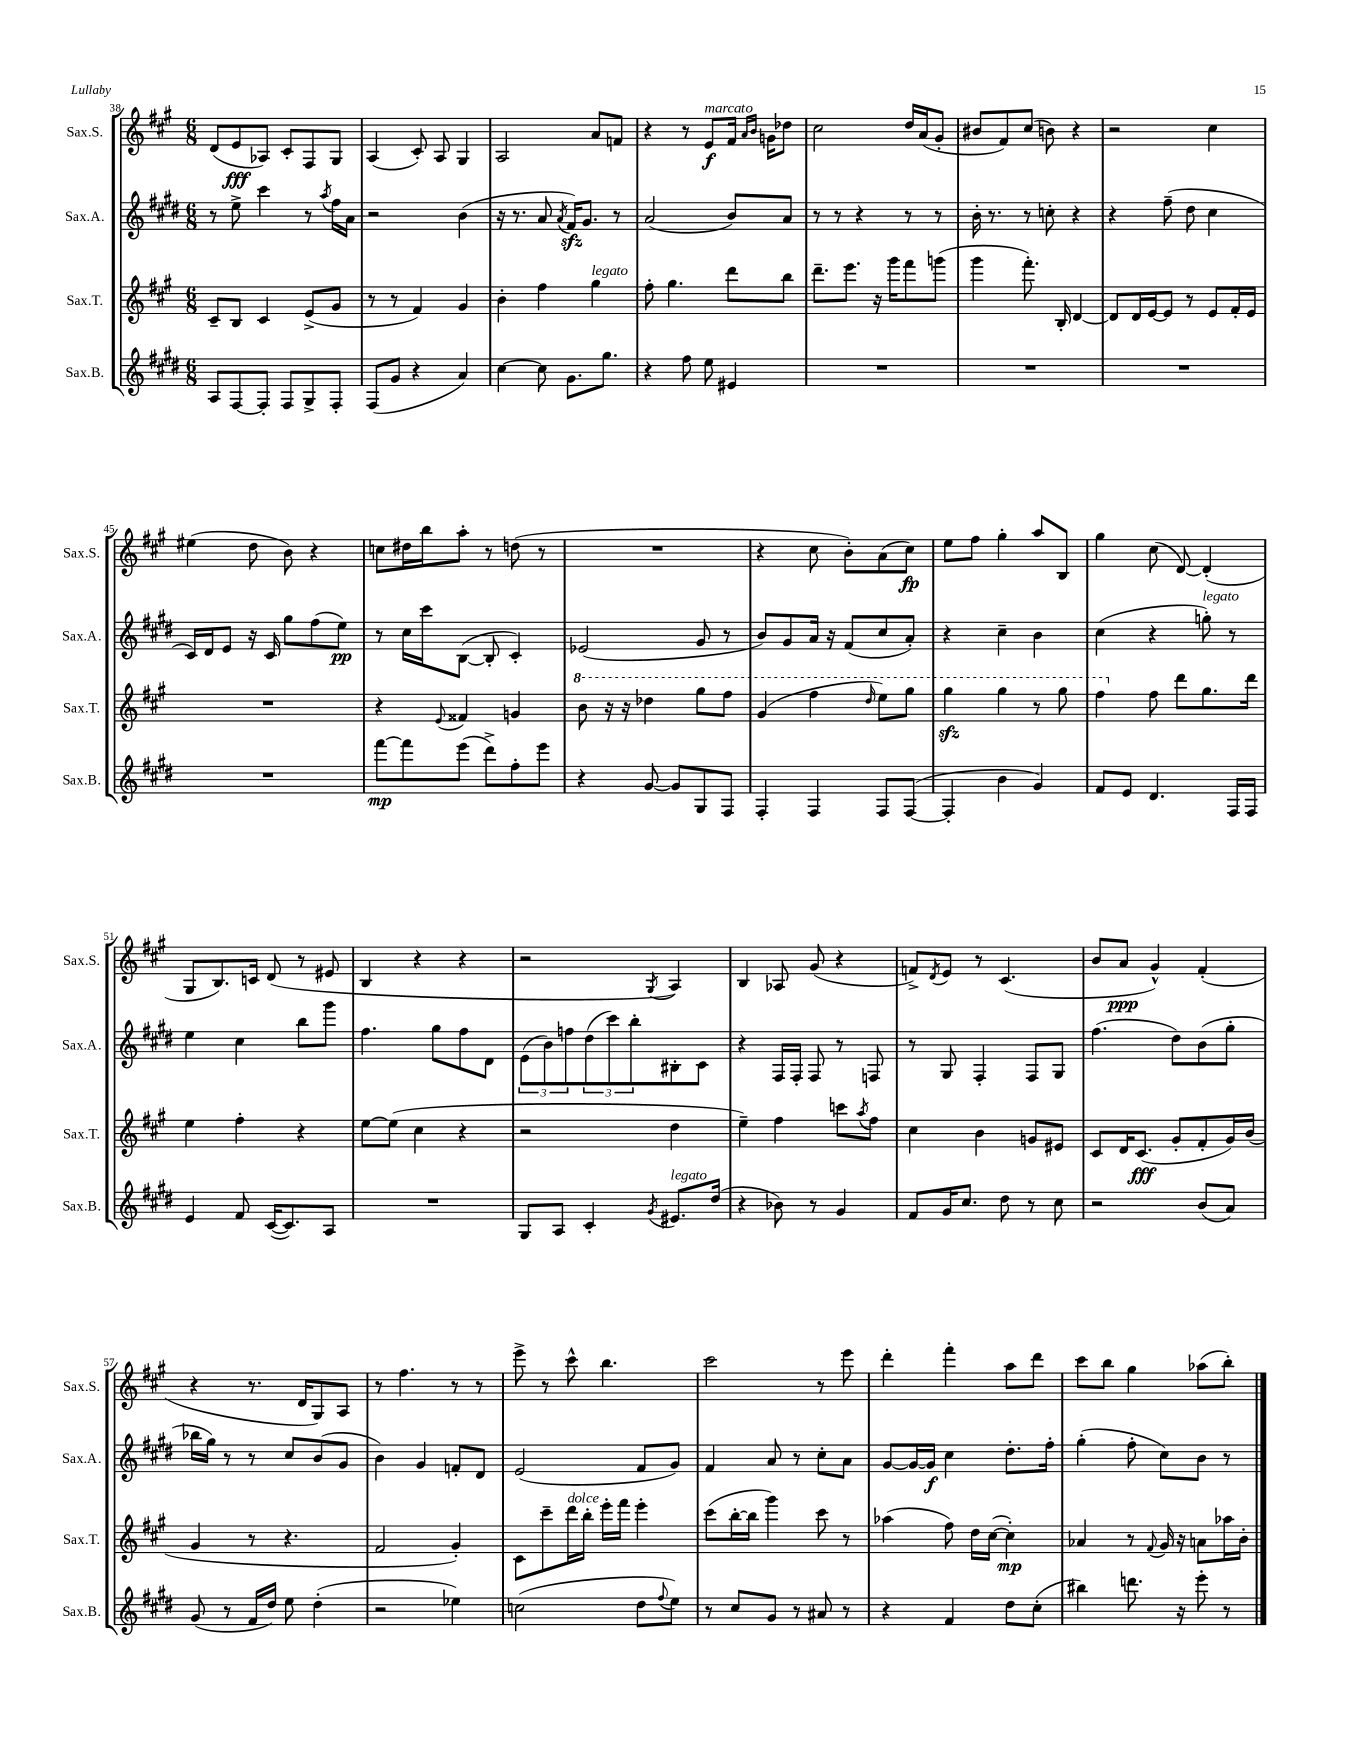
<<
\new StaffGroup <<
\new Staff = "s0" \with { instrumentName = "Sax.S." shortInstrumentName = "Sax.S." } {
    \clef treble \key a \major \numericTimeSignature \time 6/8
    d'8( e'8\fff aes8) cis'8-. fis8 gis8 |
    a4( cis'8-.) a8 gis4 |
    a2 a'8 f'8 |
    r4 r8 e'8\f^\markup { \italic "marcato" } fis'16 \grace { a'16 b'16 } g'16 des''8 |
    cis''2 d''16 a'16( gis'8-. |
    bis'8 fis'8) cis''8( b'8) r4 |
    r2 cis''4 |
    eis''4( d''8 b'8) r4 |
    c''8 dis''16 b''16 a''8-. r8 d''8( r8 |
    R2. |
    r4 cis''8 b'8-.) a'8( cis''8\fp) |
    e''8 fis''8 gis''4-. a''8 b8 |
    gis''4 cis''8( d'8~) d'4-.( |
    gis8 b8.) c'16 d'8( r8 eis'8 |
    b4 r4 r4 |
    r2 \acciaccatura { gis8 } a4) |
    b4 aes8 gis'8( r4 |
    f'8->) \acciaccatura { d'8 } e'8 r8 cis'4.( |
    b'8 a'8\ppp gis'4-^) fis'4-.( |
    r4 r8. d'16 gis8) a8 |
    r8 fis''4. r8 r8 |
    e'''8-> r8 cis'''8-^ b''4. |
    cis'''2 r8 e'''8 |
    d'''4-. fis'''4-. a''8 d'''8 |
    cis'''8 b''8 gis''4 aes''8( b''8-.) \bar "|." |
}
\new Staff = "s1" \with { instrumentName = "Sax.A." shortInstrumentName = "Sax.A." } {
    \clef treble \key e \major \numericTimeSignature \time 6/8
    r8 e''8-> cis'''4 r8 \acciaccatura { a''8 } fis''16 a'16 |
    r2 b'4( |
    r16 r8. a'8 \acciaccatura { a'8 } fis'16\sfz) gis'8. r8 |
    a'2( b'8) a'8 |
    r8 r8 r4 r8 r8 |
    b'16-. r8. r8 c''8-. r4 |
    r4 fis''8--( dis''8 cis''4 |
    cis'16) dis'16 e'8 r16 cis'16 gis''8 fis''8( e''8\pp) |
    r8 cis''16 cis'''16 b8~( b8-. cis'4-.) |
    ees'2( gis'8 r8 |
    b'8) gis'8 a'16 r16 fis'8( cis''8 a'8-.) |
    r4 cis''4-- b'4 |
    cis''4( r4 g''8-.^\markup { \italic "legato" }) r8 |
    e''4 cis''4 b''8 gis'''8 |
    fis''4. gis''8 fis''8 dis'8 |
    \tuplet 3/2 { e'8( b'8) f''8 } \tuplet 3/2 { dis''8( cis'''8) b''8-. } bis8-. cis'8 |
    r4 fis16 fis16-. fis8 r8 f8 |
    r8 gis8 fis4-. fis8 gis8 |
    fis''4.( dis''8) b'8( gis''8-. |
    bes''16 gis''16) r8 r8 cis''8 b'8( gis'8 |
    b'4) gis'4 f'8-. dis'8 |
    e'2( fis'8 gis'8) |
    fis'4 a'8 r8 cis''8-. a'8 |
    gis'8~ gis'16~ gis'16\f cis''4 dis''8.-. fis''16-. |
    gis''4-.( fis''8-. cis''8) b'8 r8 \bar "|." |
}
\new Staff = "s2" \with { instrumentName = "Sax.T." shortInstrumentName = "Sax.T." } {
    \clef treble \key a \major \numericTimeSignature \time 6/8
    cis'8-- b8 cis'4 e'8->( gis'8 |
    r8 r8 fis'4) gis'4 |
    b'4-. fis''4 gis''4^\markup { \italic "legato" } |
    fis''8-. gis''4. d'''8 b''8 |
    d'''8.-- e'''8. r16 gis'''16 fis'''8 g'''8( |
    gis'''4 fis'''8.-.) b16-. d'4~ |
    d'8 d'16 e'16~ e'8 r8 e'8 fis'16-. e'16 |
    R2. |
    r4 \appoggiatura { e'8 } fisis'4 g'4 |
    \ottava #1 b''8 r16 r16 des'''4 gis'''8 fis'''8 |
    gis''4( fis'''4 \grace { d'''16 } e'''8) gis'''8 |
    gis'''4\sfz gis'''4 r8 gis'''8 |
    fis'''4 \ottava #0 fis''8 d'''8 gis''8. d'''16 |
    e''4 fis''4-. r4 |
    e''8~ e''8( cis''4 r4 |
    r2 d''4 |
    e''4--) fis''4 c'''8 \acciaccatura { a''8 } fis''8 |
    cis''4 b'4 g'8 eis'8 |
    cis'8 d'16 cis'8.\fff( gis'8-. fis'8-. gis'16) b'16( |
    gis'4 r8 r4. |
    fis'2 gis'4-.) |
    cis'8 cis'''8-- d'''16^\markup { \italic "dolce" } b''16-. e'''16-. fis'''16 e'''4-. |
    cis'''8( b''16~-. b''16 gis'''4) cis'''8 r8 |
    aes''4( fis''8) d''16 cis''16~( cis''4-.\mp) |
    aes'4 r8 \appoggiatura { fis'8 } gis'16 r16 a'8 aes''16 b'16-. \bar "|." |
}
\new Staff = "s3" \with { instrumentName = "Sax.B." shortInstrumentName = "Sax.B." } {
    \clef treble \key e \major \numericTimeSignature \time 6/8
    a8 fis8~ fis8-. fis8 gis8-> fis8-. |
    fis8( gis'8 r4 a'4) |
    cis''4~ cis''8 gis'8. gis''8. |
    r4 fis''8 e''8 eis'4 |
    R2. |
    R2. |
    R2. |
    R2. |
    fis'''8~\mp fis'''8 e'''8( dis'''8->) fis''8-. e'''8 |
    r4 gis'8~ gis'8 gis8 fis8 |
    fis4-. fis4 fis8 fis8~( |
    fis4-. b'4 gis'4) |
    fis'8 e'8 dis'4. fis16 fis16 |
    e'4 fis'8 cis'16~( cis'8.) a8 |
    R2. |
    gis8 a8 cis'4-. \acciaccatura { gis'8 } eis'8.^\markup { \italic "legato" } dis''16( |
    r4 bes'8) r8 gis'4 |
    fis'8 gis'16 cis''8. dis''8 r8 cis''8 |
    r2 b'8( a'8) |
    gis'8( r8 fis'16 dis''16) e''8 dis''4-.( |
    r2 ees''4) |
    c''2( dis''8 \appoggiatura { fis''8 } e''8) |
    r8 cis''8 gis'8 r8 ais'8 r8 |
    r4 fis'4 dis''8 cis''8-.( |
    bis''4) d'''8. r16 e'''8-. r8 \bar "|." |
}
>>
>>
\layout { \context { \Score currentBarNumber = #38 } }
